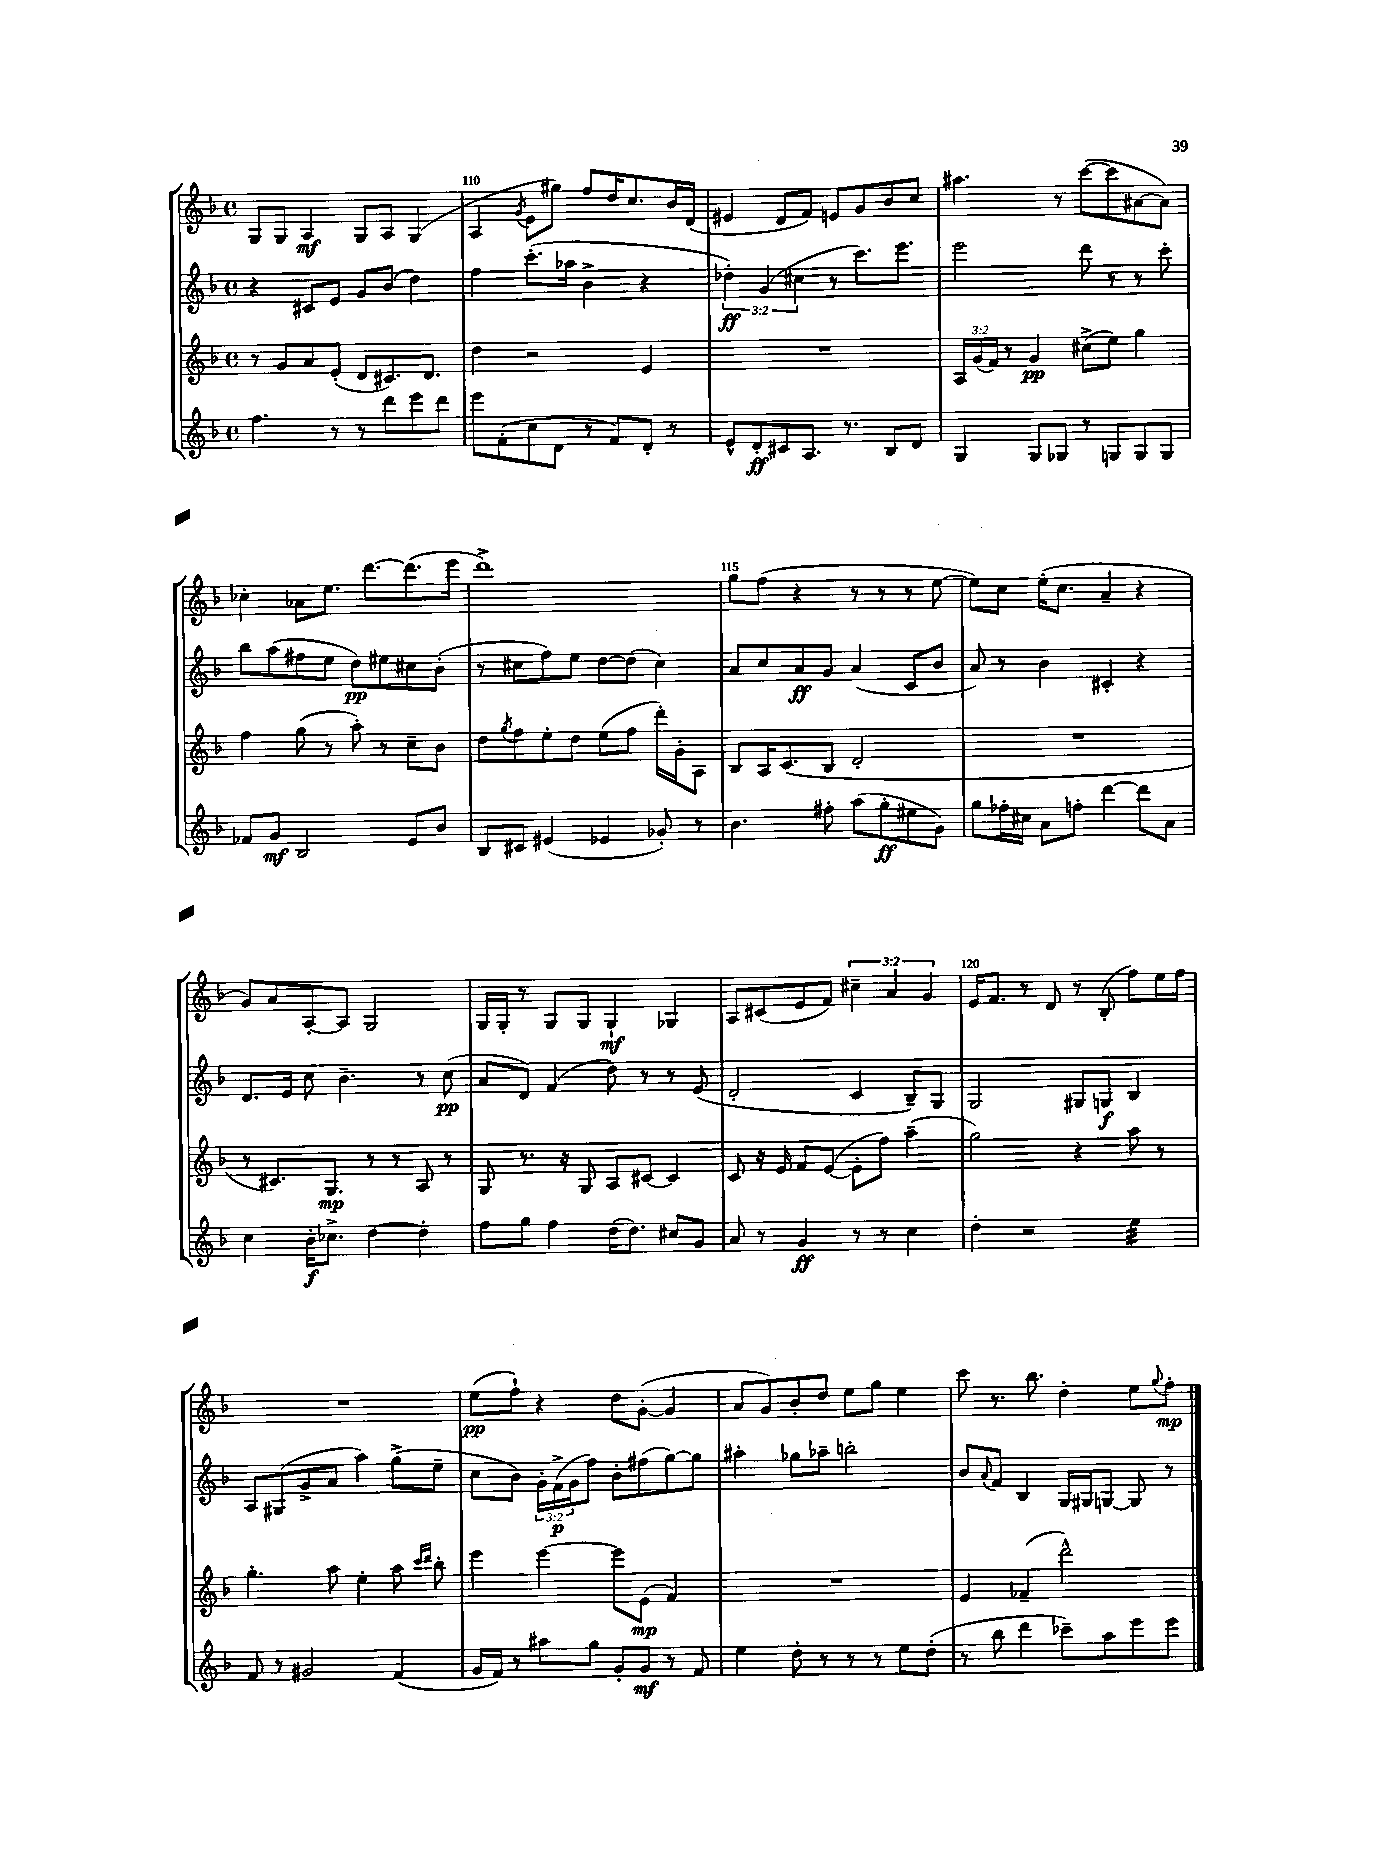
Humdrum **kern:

**kern	**kern	**kern	**kern
*staff4	*staff3	*staff2	*staff1
*clefG2	*clefG2	*clefG2	*clefG2
*k[b-]	*k[b-]	*k[b-]	*k[b-]
*M4/4	*M4/4	*M4/4	*M4/4
*met(c)	*met(c)	*met(c)	*met(c)
4.ff	8r	4r	8G
.	8g	.	8G
.	8a	8c#	4A
8r	(8e'	8e	.
8r	8d	8g	8G
8ddd	8.c#)	(8b-	8A
8eee	.	4dd)	(4G
.	8.d	.	.
8ddd	.	.	.
=	=	=	=
8eee	4dd	4ff	4A
(8f'	.	.	.
.	.	.	8qg
8cc	2r	(8.ccc'	8e
8d	.	.	8gg#)
.	.	16aa-	.
8r	.	4b-^	8ff
8f)	.	.	16dd
.	.	.	8.cc
8d'	4e	4r	.
8r	.	.	16b-
.	.	.	(16d
=	=	=	=
8e^^	1r	6dd-')	4e#
8d'	.	.	.
.	.	(6g	.
8c#	.	.	8d
.	.	6cc#	.
8.A	.	.	8f)
.	.	8r	8e
8.r	.	.	.
.	.	8.ccc)	8g
8B-	.	.	8b-
.	.	8.eee	.
8d	.	.	8cc
=	=	=	=
4G	24A	2eee	4.aa#
.	(24g	.	.
.	24f)	.	.
.	8r	.	.
8G	4g	.	.
8G-	.	.	8r
8r	(8cc#^	8ddd	([8ccc
8G	8ee)	8r	8ccc]
8G	4gg	8r	[8a#
8G	.	8ccc'	8a#])
=	=	=	=
8f-	4ff	8bb-	4cc-'
8g	.	(8aa	.
2B-	(8gg	8ff#	8a-
.	8r	8ee	8.ee
.	8aa')	8dd)	.
.	.	.	[8.ddd
.	8r	8ee#	.
8e	8cc~	8cc#	(8.ddd]
8b-	8b-	(8b-'	.
.	.	.	16eee
=	=	=	=
8B-	8dd	8r	1ddd^)
.	8qgg	.	.
8c#	8ff	8cc#	.
(4e#	8ee'	8ff)	.
.	8dd	8ee	.
4e-	(8ee	[8dd	.
.	8ff	(8dd]	.
8g-')	16ddd')	4cc#)	.
.	16g'	.	.
8r	8A	.	.
=	=	=	=
4.b-	8B-	8a	8gg
.	16A	8cc	(8ff
.	(8.c	.	.
.	.	8a	4r
8ff#'	8B-	8g	.
(8aa	2d'	(4a	8r
8gg'	.	.	8r
8ee#	.	8c	8r
8g)	.	8b-	[8ee
=	=	=	=
8gg	1r	8a)	8ee])
16ff-'	.	8r	8cc
16cc#	.	.	.
8a	.	4b-	(16ee'
.	.	.	8.cc
8ff'	.	.	.
[4ddd	.	4c#'	4a~
8ddd]	.	4r	4r
8a	.	.	.
=	=	=	=
4cc	8r	8.d	8g)
.	8.c#)	.	8a
.	.	16e	.
16b-'	.	8cc	[8A'
8.cc-^	8.G	.	.
.	.	4.b-~	8A]
[4dd	8r	.	2G
.	8r	.	.
4dd']	8A	8r	.
.	8r	(8cc	.
=	=	=	=
8ff	8G	8a	16G
.	.	.	16G'
8gg	8.r	8d)	8r
4ff	.	(4f	8G
.	16r	.	.
.	8G	.	8G
(16dd	8A	8dd)	4G`
8.dd)	.	.	.
.	[8c#	8r	.
8cc#	4c#]	8r	4G-
8g	.	(8e	.
=	=	=	=
8a	8c	2d'	8A
8r	16r	.	(8c#
.	16e	.	.
4g	8f	.	8e
.	([8e	.	8f)
8r	8e']	4c	6cc#~
8r	8ff)	.	.
.	.	.	6a
4cc	(4aa~	8B-~)	.
.	.	.	6g
.	.	8G	.
=	=	=	=
4dd'	2gg)	2G	16e
.	.	.	8.f
2r	.	.	8r
.	.	.	8d
.	4r	8G#	8r
.	.	8G	(8B-'
4ee	8aa	4B-	8ff)
.	8r	.	16ee
.	.	.	16ff
=	=	=	=
8f	4.gg'	8A	1r
8r	.	(8G#	.
2g#	.	8g^	.
.	8aa	8a	.
.	4ee'	4aa)	.
(4f	8aa	(8gg^	.
.	16qqccc	.	.
.	16qqddd	.	.
.	8bb-'	8ee~	.
=	=	=	=
16g	4eee	8cc	(8ee
16f)	.	.	.
8r	.	8b-)	8ff`)
8aa#	[4eee	24g'	4r
.	.	(24f^	.
.	.	24g	.
8gg	.	8ff)	.
8g'	8eee]	8b-'	8dd
8g	(8e	(8ff#	([8g'
8r	4f)	[8gg)	4g]
8f	.	8gg]	.
=	=	=	=
4ee	1r	4aa#'	8a
.	.	.	8g)
8dd'	.	8gg-	8b-'
8r	.	8aa-~	8dd
8r	.	2bb'	8ee
8r	.	.	8gg
8ee	.	.	4ee
(8dd'	.	.	.
=	=	=	=
8r	4e	8b-	8ccc
.	.	8qqa	.
8bb-	.	8f	8.r
4ddd	(4f-~	4B-	.
.	.	.	8.bb-
8ccc-~)	2ddd^^)	16G	4dd'
.	.	16G#	.
8aa	.	[8G	.
8eee	.	8G]	8ee
.	.	.	8qqgg
8eee	.	8r	8ff'
==	==	==	==
*-	*-	*-	*-
